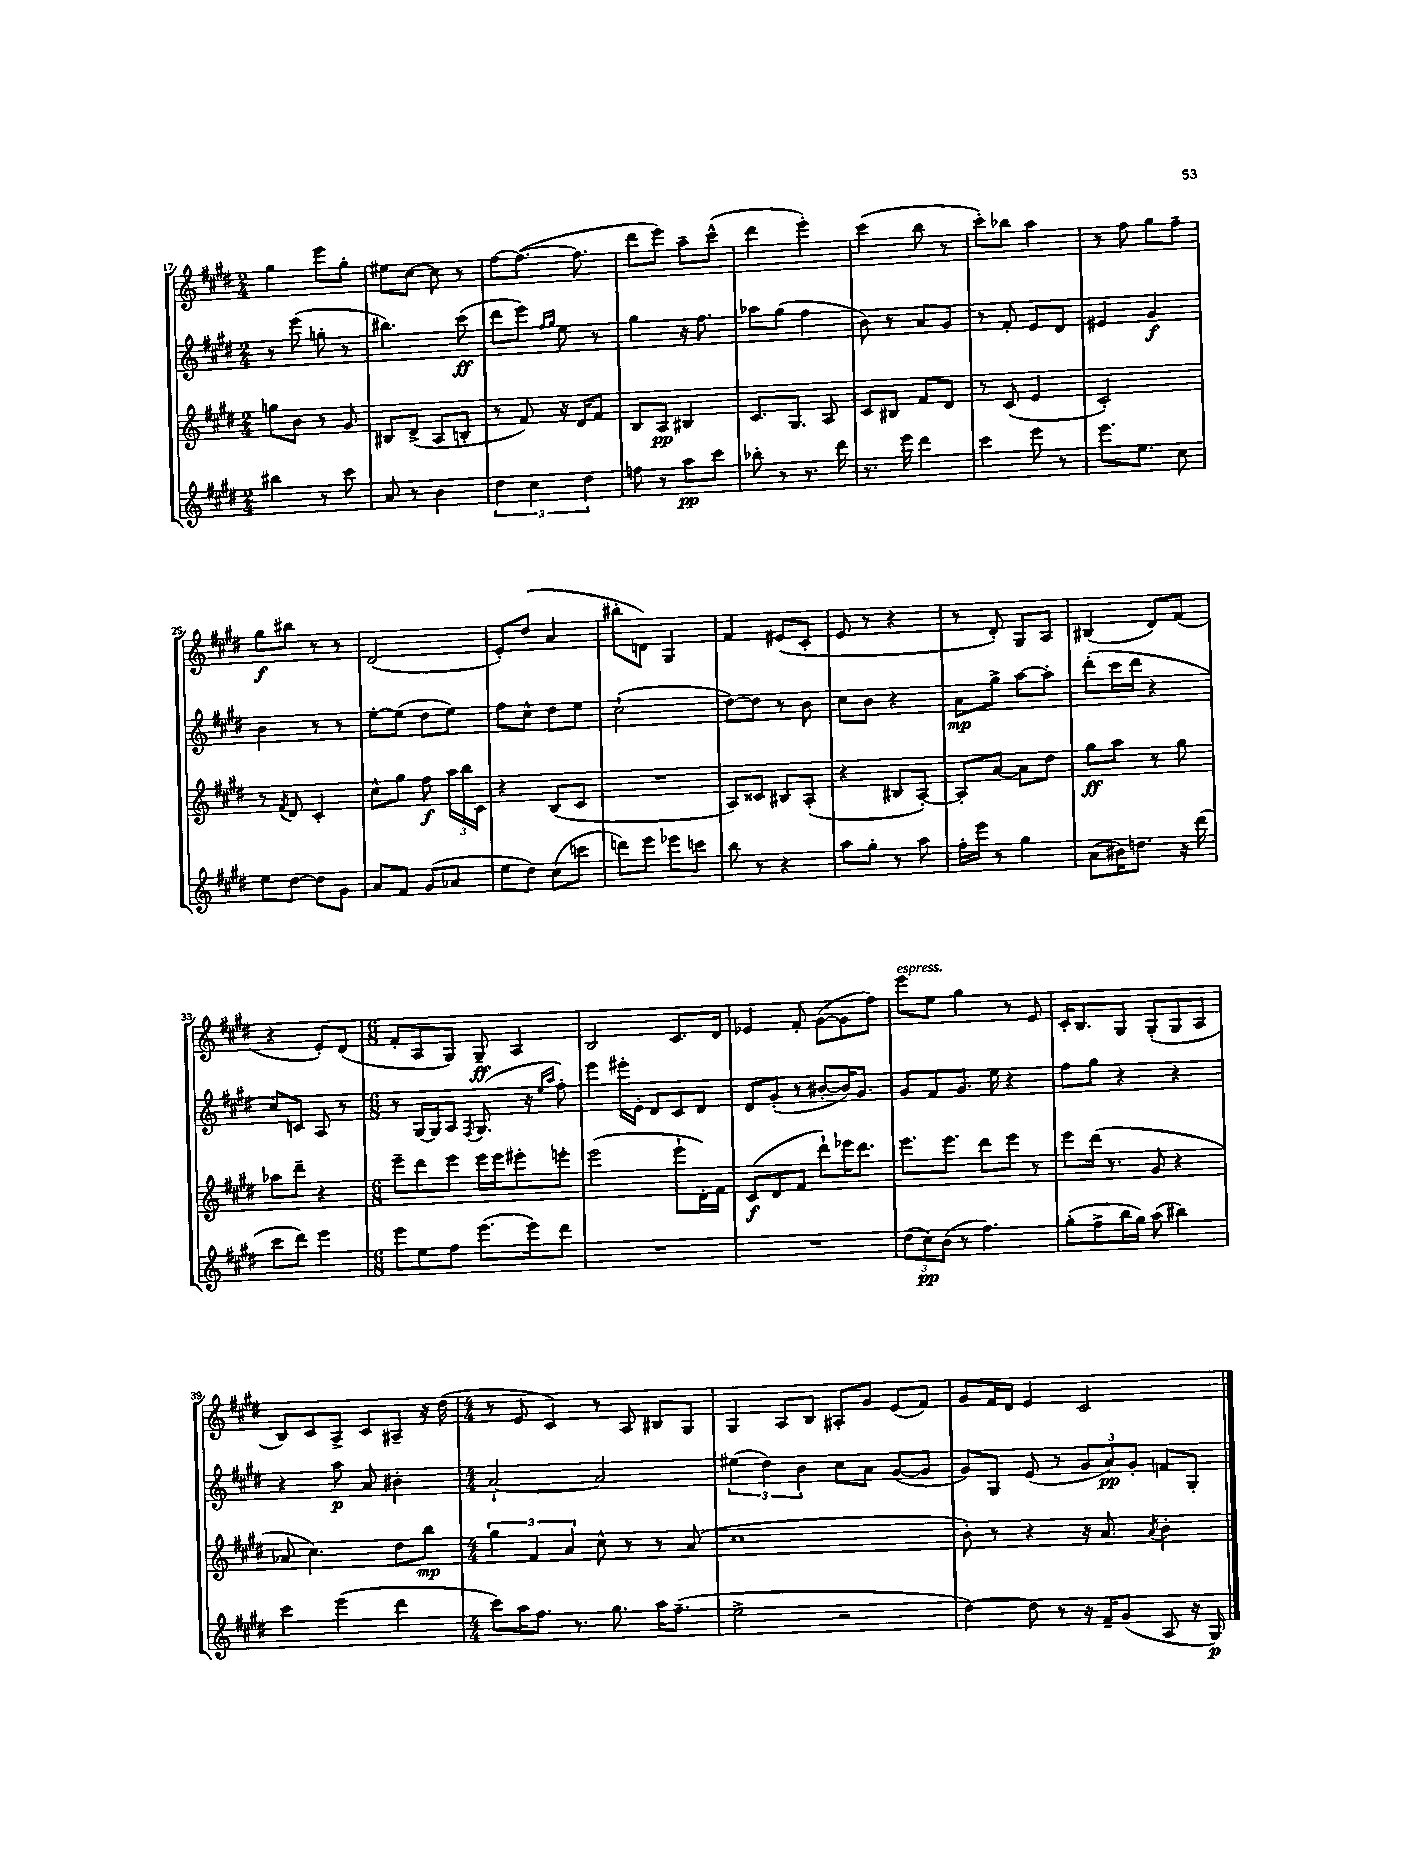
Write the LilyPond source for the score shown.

<<
\new StaffGroup <<
\new Staff = "s0" {
    \clef treble \key e \major \numericTimeSignature \time 2/4
    \autoBeamOff gis''4 e'''8[ gis''8]-. |
    eis''8[ cis''8]~ cis''8 r8 |
    fis''8[~ fis''8.]~( fis''8. |
    dis'''8[ e'''8]) a''8[-- cis'''8]-^( |
    dis'''4 e'''4-.) |
    cis'''4( b''8 r8 |
    cis'''8[-.) bes''8] a''4 |
    r8 fis''8 gis''8[ fis''8]-- |
    gis''8[\f bis''8] r8 r8 |
    dis'2( |
    e'8[-.) dis''8]( a'4 |
    bis''8[-. d'8]) gis4 |
    fis'4 eis'8[( cis'8]-. |
    e'8 r8 r4 |
    r8 dis'8-.) gis8[ a8] |
    bis4( dis'8[) fis'8]( |
    r4 e'8[-.) dis'8]( |
    \numericTimeSignature \time 6/8 fis'8[-. a8 gis8]) gis8--\ff a4 |
    b2 cis'8.[ dis'16] |
    ees'4 fis'8-. gis'8[~( gis'8 fis''8]) |
    e'''8[^\markup { \italic "espress." } e''8] gis''4 r8 e'8 |
    cis'16[-. b8. gis8] gis8[-.( gis8 a8] |
    b8[) cis'8 a8]-> cis'8[ ais8]-- r16 dis''16( |
    \numericTimeSignature \time 4/4 r8 e'8 cis'4) r8 a8 bis8[ gis8] |
    gis4 a8[ b8] ais8[-. gis'8] e'8[( fis'8]) |
    gis'8[ fis'16 dis'16] e'4 cis'2 \bar "|." |
}
\new Staff = "s1" {
    \clef treble \key e \major \numericTimeSignature \time 2/4
    \autoBeamOff r8 e'''8( g''8-. r8 |
    bis''4.) cis'''8\ff( |
    dis'''8[ e'''8]) \grace { fis''16[ gis''16] } e''8 r8 |
    gis''4 r16 fis''8. |
    aes''8[ gis''8]( fis''4 |
    b'8) r8 a'8[ gis'8] |
    r8 fis'8-. e'8[ dis'8] |
    eis'4 gis'4\f |
    b'4 r8 r8 |
    e''8[~-. e''8]( dis''8[ e''8]) |
    fis''8[ cis''8]-^ dis''8[ e''8] |
    cis''2-!( |
    dis''8[~) dis''8] r8 b'8 |
    cis''8[ b'8] r4 |
    a'8[\mp gis''8]-> a''8[~ a''8]-. |
    dis'''8[-.( cis'''16 dis'''16] r4 |
    cis''8[) c'8] a8 r8 |
    \numericTimeSignature \time 6/8 r8 gis16[~ gis16 a8] \acciaccatura { fis8 } gis8.( r16 \grace { e''16[ a''16] } fis''8-.) |
    e'''4 eis'''16[-. e'16]-. dis'8[ cis'8 dis'8] |
    dis'8[ gis'8]-.( r8 bis'8[~-. bis'16) gis'8.] |
    gis'8[ fis'8 gis'8.] e''16 r4 |
    fis''8[ gis''8] r4 r4 |
    r4 a''8\p a'8 bis'4-. |
    \numericTimeSignature \time 4/4 a'2~-! a'2 |
    \tuplet 3/2 { eis''4( dis''4) b'4 } cis''8[ a'8] gis'8[~( gis'8] |
    gis'8[) gis8] e'8( r8 \tuplet 3/2 { gis'8[ a'8\pp) gis'8]-. } f'8[ gis8]-. \bar "|." |
}
\new Staff = "s2" {
    \clef treble \key e \major \numericTimeSignature \time 2/4
    \autoBeamOff g''8[ b'8] r8 gis'8 |
    bis8[ dis'8]->( a8[ b8]-. |
    r8 fis'8) r16 dis'16[ fis'8] |
    b8[ a8]\pp bis4 |
    cis'8.[ gis8.] a8 |
    cis'8[ bis8] fis'8[ dis'8] |
    r8 cis'8( e'4 |
    cis'2-.) |
    r8 \acciaccatura { fis'8 } dis'8 cis'4-. |
    cis''8[-^ gis''8] fis''8\f \tuplet 3/2 { a''16[ b''16 cis'16] } |
    r4 b8[( cis'8] |
    R2 |
    a8[) cisis'8] bis8[ a8]-.( |
    r4 bis8[ a8]~-.) |
    a8[-. a'8]~ a'8[ dis''8] |
    gis''8[\ff a''8] r8 gis''8 |
    aes''8[ dis'''8]-- r4 |
    \numericTimeSignature \time 6/8 e'''8[-- dis'''8 e'''8] e'''16[ e'''16 eis'''8-. e'''8]-. |
    e'''2( e'''8[-! dis'16-.) fis'16] |
    cis'8[\f( dis'8 fis'8] dis'''8[-!) ees'''16 dis'''8.] |
    e'''8.[ e'''8.] dis'''8[ e'''8] r8 |
    e'''8[ dis'''16]( r8. gis'8 r4 |
    aes'8 cis''4.) dis''8[ b''8]\mp |
    \numericTimeSignature \time 4/4 \tuplet 3/2 { gis''4 fis'4 a'4 } cis''8-^ r8 r8 a'8( |
    cis''1 |
    b'8-.) r8 r4 r16 a'8. \acciaccatura { a'8 } b'4-. \bar "|." |
}
\new Staff = "s3" {
    \clef treble \key e \major \numericTimeSignature \time 2/4
    \autoBeamOff bis''4 r8 cis'''8 |
    a'8 r8 b'4 |
    \tuplet 3/2 { dis''4 cis''4 dis''4 } |
    f''8 r8 a''8[\pp cis'''8] |
    bes''8-. r8 r8. dis'''16 |
    r8. e'''16 dis'''4 |
    cis'''4 e'''8 r8 |
    e'''8.[ e''8.] cis''8 |
    e''8[ dis''8]~ dis''8[ gis'8] |
    a'8[ fis'8] gis'8[( aes'8] |
    e''8[ dis''8]) cis''8[( c'''8] |
    d'''8[) e'''8] ees'''8[ c'''8] |
    b''8 r8 r4 |
    a''8[ gis''8]-. r8 a''8 |
    fis''16[-. e'''16] r8 gis''4 |
    a'8[( bis'16) d''8.] r16 dis'''16( |
    cis'''8[ dis'''8]) e'''4 |
    \numericTimeSignature \time 6/8 e'''8[ e''8 fis''8] e'''8.[( e'''16) dis'''8] |
    R2. |
    R2. |
    \tuplet 3/2 { dis''8[( cis''8\pp) b'8]( } r8 fis''4.) |
    gis''8[-.( fis''8-> b''16 gis''16]) a''8( bis''4) |
    cis'''4 e'''4( dis'''4 |
    \numericTimeSignature \time 4/4 cis'''8[) a''16 fis''8.] r8. gis''8. a''16[ fis''8.]--( |
    e''2-> r2 |
    dis''4~) dis''8 r8 r16 fis'16[-- gis'8]( a8 r16 gis16\p) \bar "|." |
}
>>
>>
\layout { \context { \Score currentBarNumber = #17 } }
